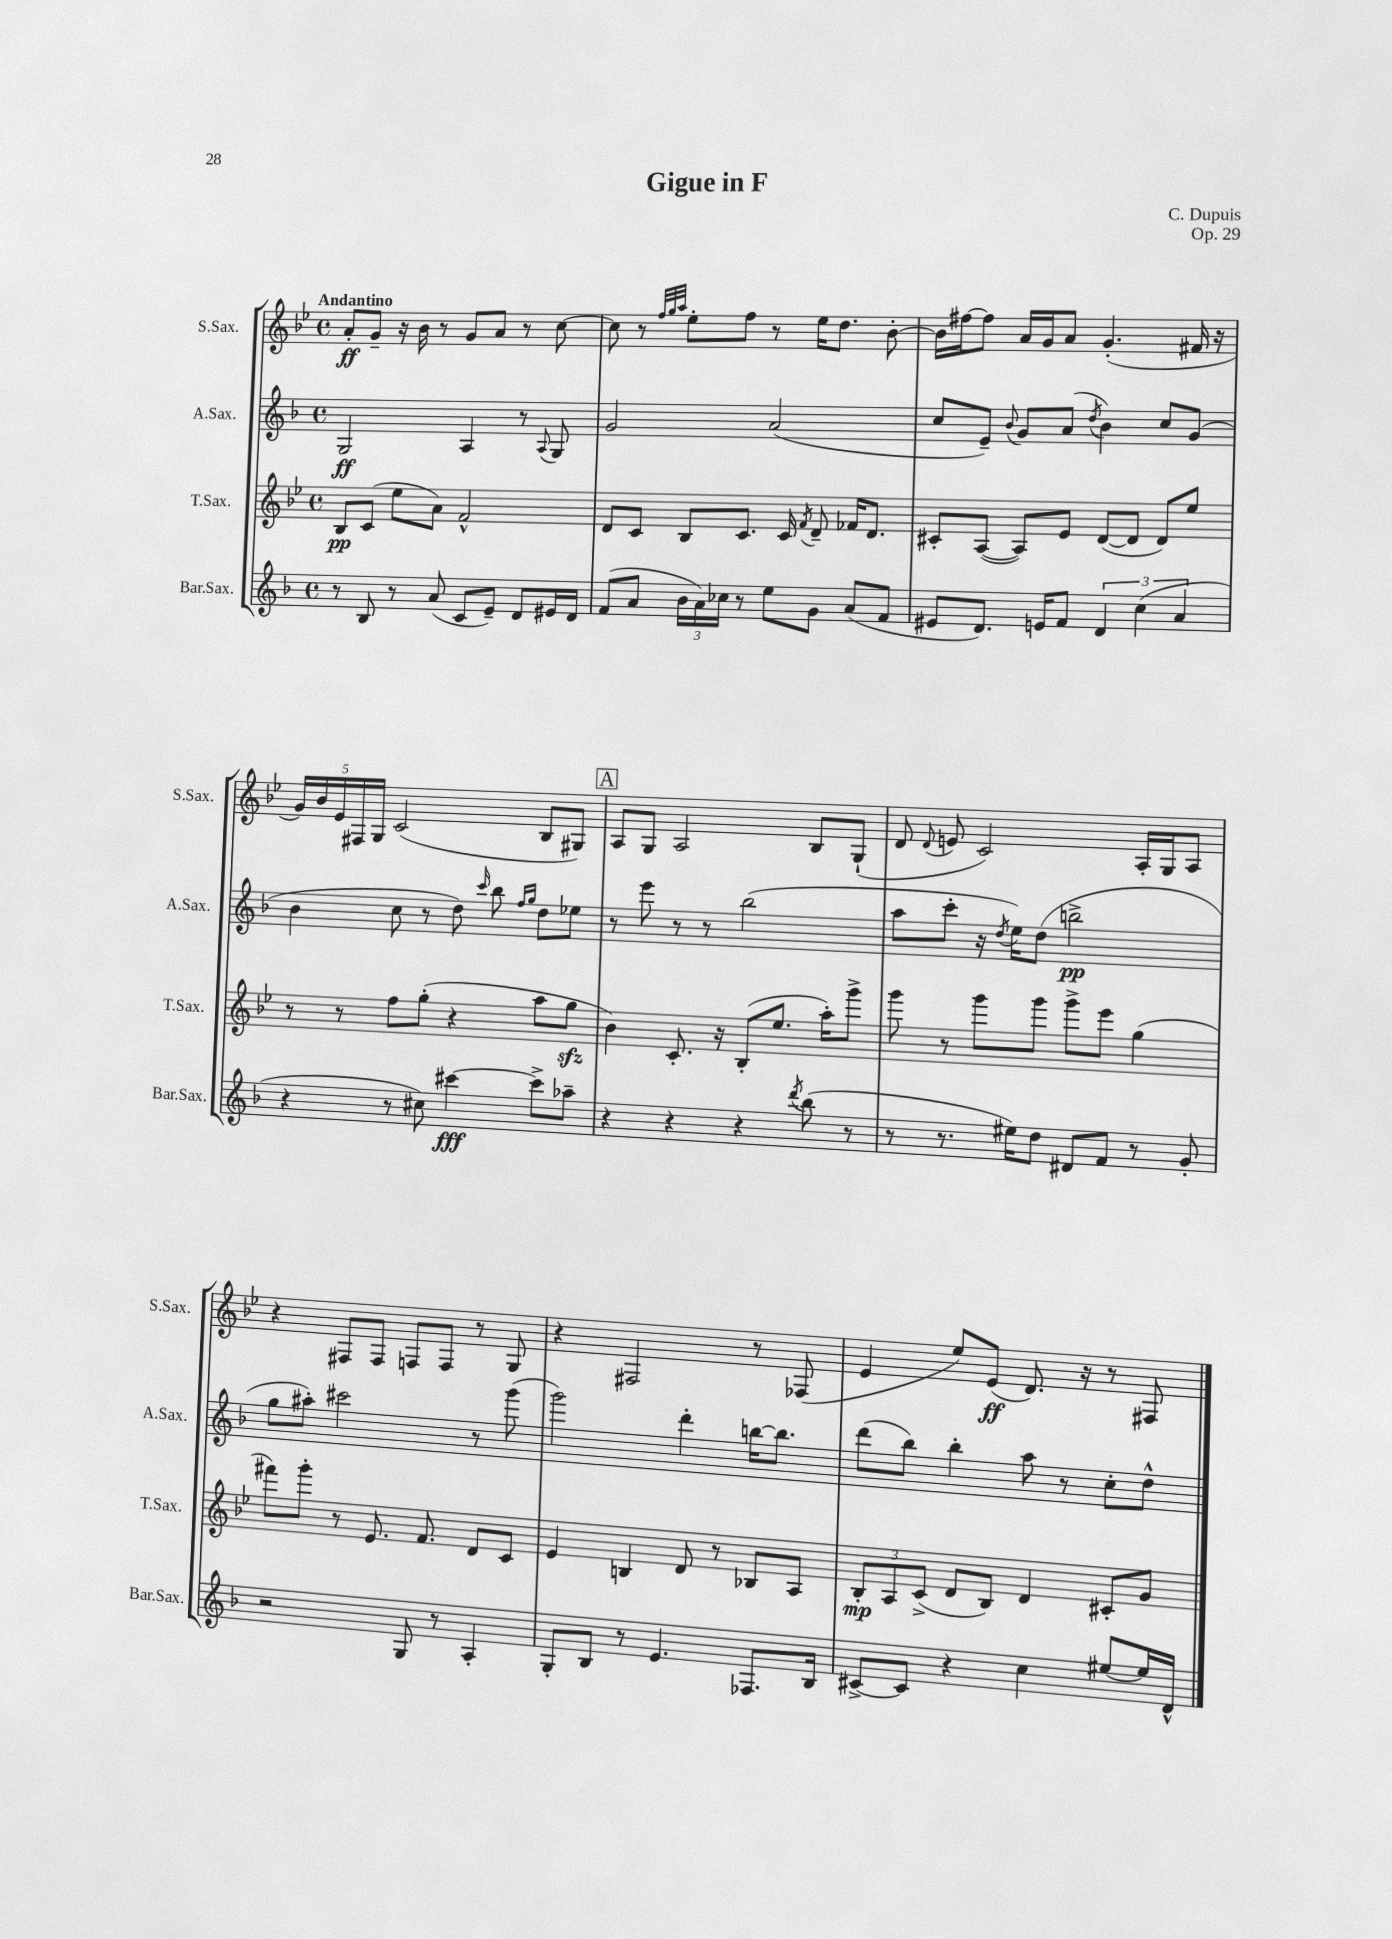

**kern	**kern	**kern	**kern
*staff4	*staff3	*staff2	*staff1
*clefG2	*clefG2	*clefG2	*clefG2
*k[b-]	*k[b-e-]	*k[b-]	*k[b-e-]
*M4/4	*M4/4	*M4/4	*M4/4
*met(c)	*met(c)	*met(c)	*met(c)
8r	8B-/L	2G/	8a'/L
8B-/	(8c/J	.	8g~/J
8r	8ee-\L	.	16r
.	.	.	16b-\
(8a/	8a\J)	.	8r
8c/L	2f^^/	4A/	8g/L
8e~/J)	.	.	8a/J
8d/L	.	8r	8r
.	.	8qqA/	.
16e#/L	.	8G/	[8cc\
16d/JJ	.	.	.
=	=	=	=
(8f/L	8d/L	2g/	8cc\]
8a/J	8c/J	.	8r
.	.	.	32qqff/LLL
.	.	.	32qqgg/
.	.	.	32qqaa/JJJ
24b-\LL	8B-/L	.	8ee-'\L
24a\)	.	.	.
24cc-\JJ	.	.	.
8r	8.c/J	.	8ff\J
8ee\L	.	(2a/	8r
.	16c/	.	.
.	8qf/	.	.
8g\J	8d~/	.	16ee-\LK
.	.	.	8.dd\J
(8a/L	16f-/LK	.	.
.	8.d/J	.	.
8f/J	.	.	[8b-'\
=	=	=	=
8e#/L	8c#'/L	8cc/L	16b-\]LL
.	.	.	[16ff#\J
8.d/J)	([8A/J	8e~/J)	8ff#\]J
.	.	8qqb-/	.
.	8A/]L)	8g/L	16a/LL
16e/LK	.	.	16g/J
8f/J	8e-/J	(8a/J	8a/J
.	.	8qdd/	.
6d/	([8d/L	4b-\)	(4.g'/
.	8d/]J	.	.
(6cc\	.	.	.
.	8d/L)	8cc/L	.
6a/	.	.	.
.	8ee-/J	(8g/J	16f#/
.	.	.	16r
=	=	=	=
4r	8r	4b-\	20g/LL)
.	.	.	20b-/
.	.	.	20e-/
.	8r	.	.
.	.	.	20F#/
.	.	.	20G/JJ
8r	8ff\L	8cc\	(2c/
8cc#\)	(8gg'\J	8r	.
[4ccc#\	4r	8dd\)	.
.	.	16qqccc/	.
.	.	8bb-\	.
.	.	16qqff/LL	.
.	.	16qqgg/JJ	.
8ccc#^\]L	8aa\L	8dd\L	8B-/L
8aa-~\J	8gg\J	8ee-\J	8G#/J)
=	=	=	=
4r	4b-\)	8r	8A/L
.	.	8eee\	8G/J
4r	8.c'/	8r	2A/
.	.	8r	.
.	16r	.	.
4r	(8B-'/L	(2bb-\	.
.	8.ee-/J	.	.
8qddd/	.	.	.
(8bb-\	.	.	8B-/L
.	16aa'\LK)	.	.
8r	8ggg^\J	.	(8G`/J
=	=	=	=
8r	8ggg\	8aa\L	8d/
.	.	.	8qqd/
8.r	8r	8ccc'\J	8e/
.	8ggg\L	16r	2c/)
.	.	8qdd/	.
16ee#\LK)	.	16ee\LK)	.
8dd\J	8ggg\J	(8dd\J	.
8d#/L	8ggg^\L	2bb^\	.
8f/J	8eee-\J	.	.
8r	(4gg\	.	16A'/LL
.	.	.	16G/J
8g'/	.	.	8A/J
=	=	=	=
2r	8fff#\L)	8gg\L	4r
.	8ggg'\J	8aa#'\J)	.
.	8r	2ccc#\	8F#/L
.	8.e-/	.	8F#/J
8G/	.	.	8F/L
.	8.f/	.	.
8r	.	.	8F/J
4A'/	8d/L	8r	8r
.	8c/J	(8ggg\	8G/
=	=	=	=
8G'/L	4e-/	2ggg\)	4r
8B-/J	.	.	.
8r	4B/	.	2F#/
4.e/	.	.	.
.	8d/	4ddd'\	.
.	8r	.	.
8.F-/L	8B-/L	[16bb\LK	8r
.	.	8.bb\]J	.
.	8A/J	.	(8F-/
16B-/Jk	.	.	.
=	=	=	=
[8c#^/L	12B-'/L	(8ddd\L	4e-/
.	12A/	.	.
8c#/]J	.	8bb-\J)	.
.	(12c^/J	.	.
4r	8d/L	4bb-'\	8ee-/L)
.	8B-/J)	.	(8e-/J
4cc\	4d/	8aa\	8.d/)
.	.	8r	.
.	.	.	16r
[8ee#/L	8c#'/L	8cc'\L	8r
16ee#/]L	8g/J	8dd^^\J	8F#/
16d^^/JJ	.	.	.
==	==	==	==
*-	*-	*-	*-
